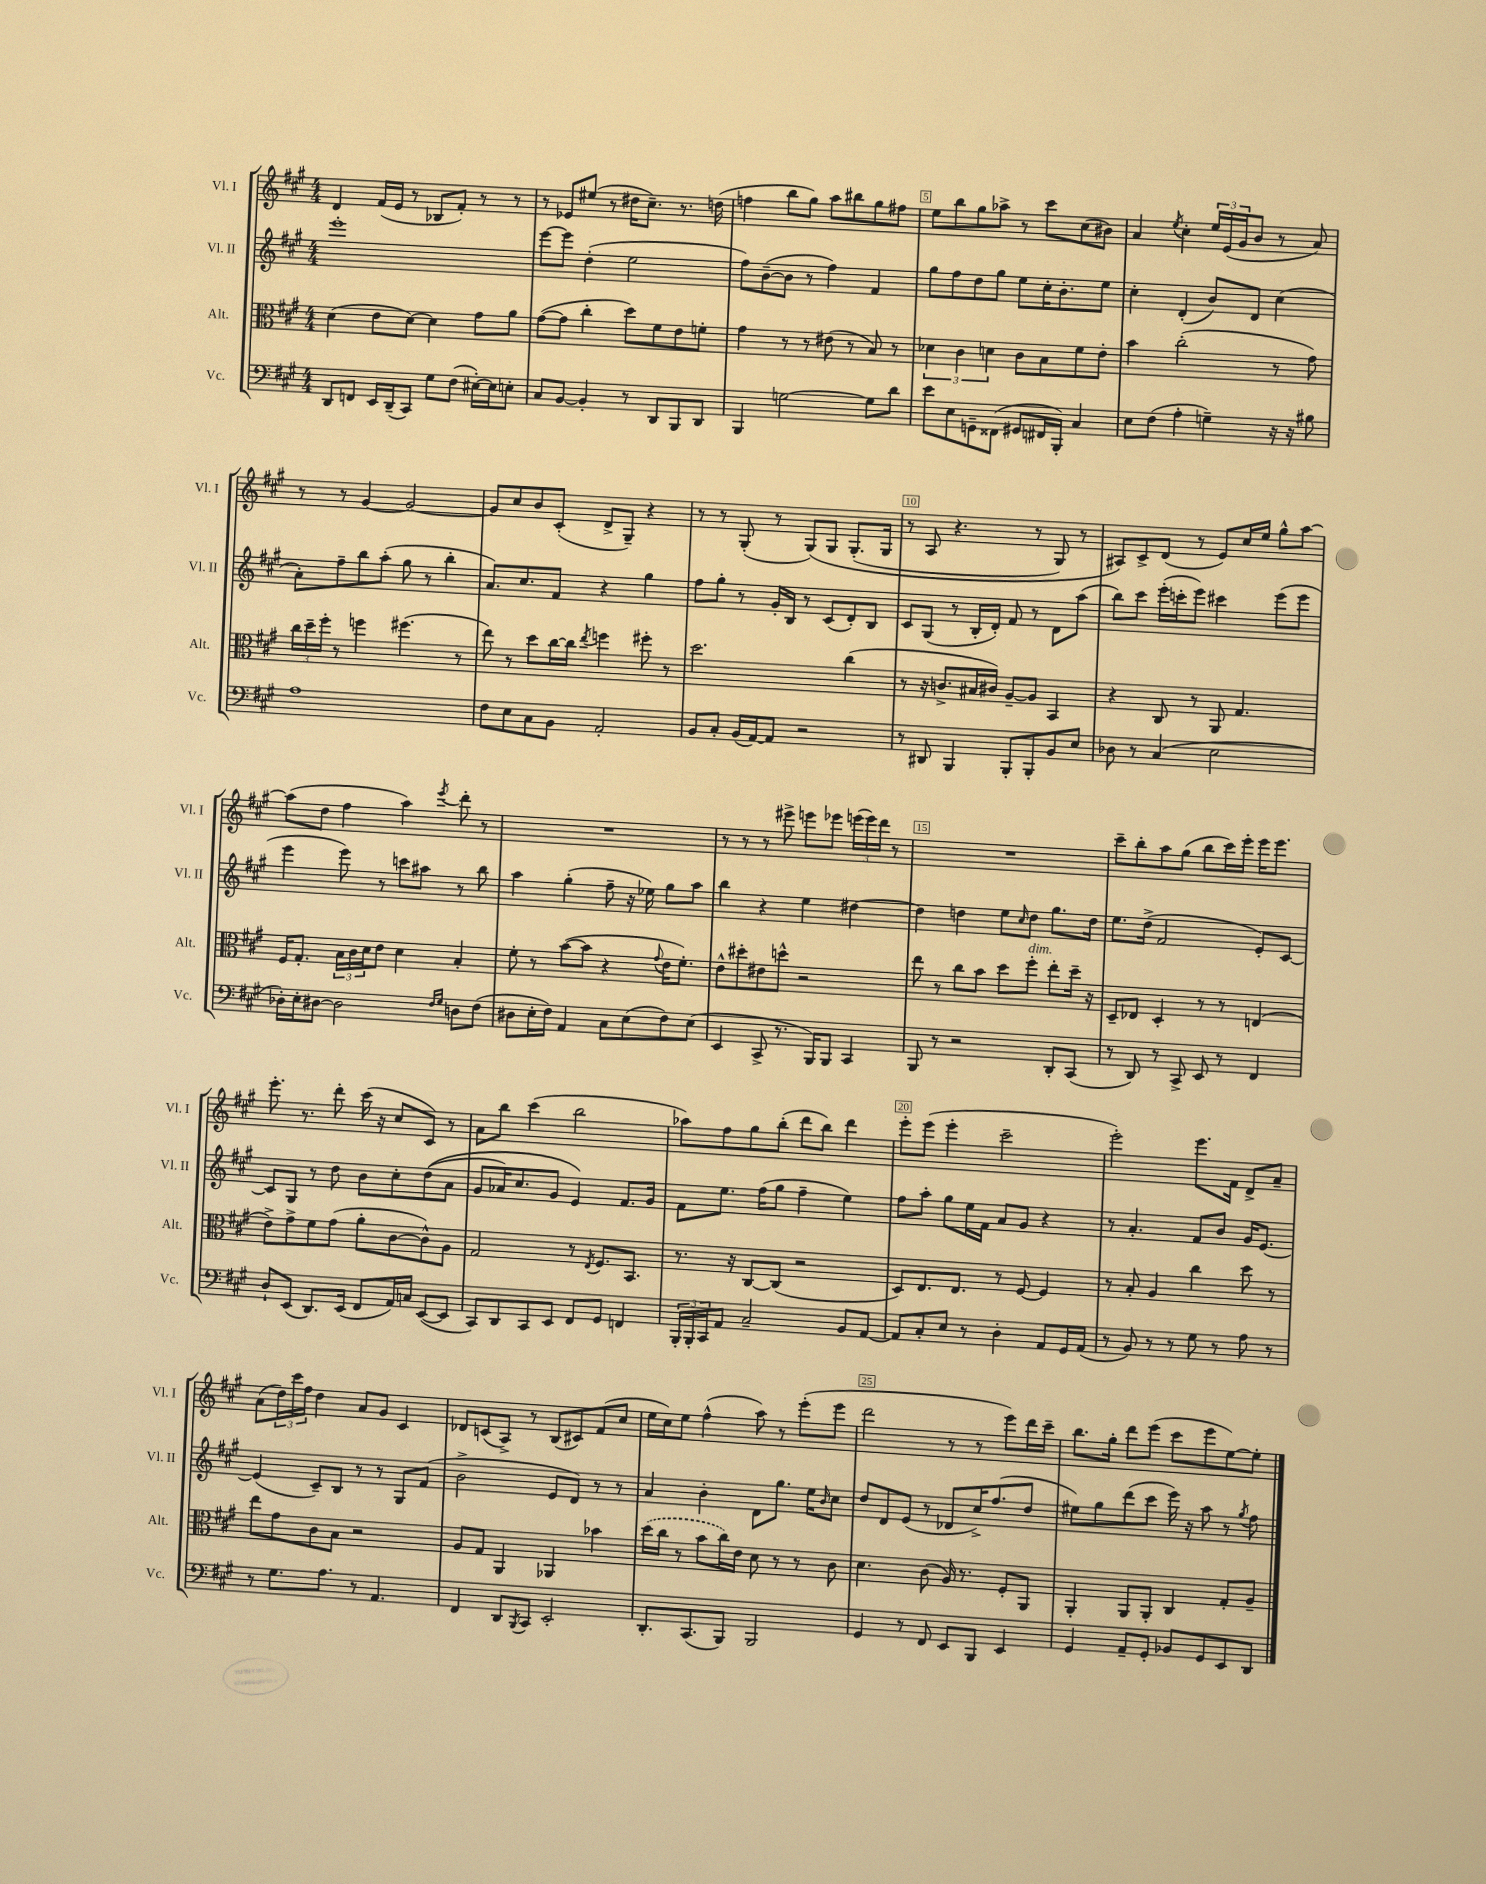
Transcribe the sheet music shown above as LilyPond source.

<<
\new StaffGroup <<
\new Staff = "s0" \with { instrumentName = "Vl. I" shortInstrumentName = "Vl. I" } {
    \clef treble \key a \major \numericTimeSignature \time 4/4
    d'4 fis'16( e'16 r8 bes8 fis'8-.) r8 r8 |
    r8 ees'8 eis''8( r8 dis''16 cis''8.--) r8. d''16( |
    f''4 b''8 gis''8) a''8 bis''8 gis''8 fis''8 |
    e''8 b''8 gis''8 aes''8-> r8 cis'''8 cis''8( bis'8) |
    a'4 \acciaccatura { e''8 } cis''4-. \tuplet 3/2 { e''16 e'16( gis'16 } b'8 r8 a'8) |
    r8 r8 gis'4~ gis'2~ |
    gis'8 cis''8 b'8 cis'8-.( d'8-> gis8--) r4 |
    r8 r8 gis8-.( r8 gis8)\( gis8 gis8.-.( gis16 |
    r8 a8 r4. r8 gis8) r8 |
    ais8\) cis'8-> d'8( r8 e'8) cis''16 e''16 gis''8-^ a''8~ |
    a''8( d''8 fis''4 a''4) \acciaccatura { e'''8 } d'''8-. r8 |
    R1 |
    r8 r8 r8 eis'''8-> e'''8 ees'''8 \tuplet 3/2 { e'''16( e'''16) d'''16 } r8 |
    R1 |
    cis'''8-- b''8-. a''8 gis''8( b''8 cis'''16) e'''16-. e'''16 e'''8. |
    e'''8.-. r8. d'''8-. cis'''16( r16 cis''8 cis'8) r8 |
    a'8 b''8 cis'''4( b''2 |
    aes''8) fis''8 gis''8 b''8-.( d'''8 b''8) d'''4 |
    e'''8-. e'''8( e'''4-. cis'''2-- |
    e'''2-.) e'''8. fis'16 d'8-> a'8-- |
    a'8( \tuplet 3/2 { d''16) cis'''16 fis''16 } d''4 a'8 gis'8 cis'4 |
    des'8 c'8( a8->) r8 b8( cis'8) fis'8( cis''8 |
    e''16 cis''16) e''8 fis''4-^( a''8) r8 e'''8-.( e'''8 |
    d'''2 r8 r8 e'''8) d'''16 cis'''16-- |
    b''8. gis''16-. d'''8 e'''8( cis'''8 e'''8 e''8~) e''8-. \bar "|." |
}
\new Staff = "s1" \with { instrumentName = "Vl. II" shortInstrumentName = "Vl. II" } {
    \clef treble \key a \major \numericTimeSignature \time 4/4
    e'''1-. |
    e'''8~ e'''8 d''4-.( e''2 |
    fis''8) b'8~--( b'8 r8 fis''4) fis'4 |
    gis''8 fis''8 d''8 gis''8 e''8 cis''16-. b'8.-. e''8 |
    cis''4-. d'4-.( b'8) d'8 cis''4( |
    a'8-.) fis''8-- b''8 a''8-.( gis''8 r8 b''4-. |
    a'8.) cis''8. fis'8 r4 gis''4 |
    fis''8 gis''8-. r8 gis'16-. b16 r8 cis'8( d'8-.) b8 |
    cis'8 gis8( r8 b16-. d'16-.) fis'8 r8 d'8 a''8( |
    b''8) cis'''8 e'''16-.( c'''16-. e'''8) cis'''4 e'''8( e'''8 |
    e'''4 e'''8) r8 c'''8 ais''8 r8 b''8 |
    a''4 gis''4-.( fis''8-- r16 ees''16) gis''8 a''8 |
    b''4 r4 e''4 dis''4~ |
    dis''4 d''4 e''8 \grace { cis''16 } d''8 gis''8. d''16 |
    e''8. d''16->( fis'2 e'8-.) cis'8~ |
    cis'8 gis8 r8 d''8 b'8 cis''8-. d''8(\( a'8 |
    gis'8 aes'16) cis''8. gis'8 e'4\) fis'8. gis'16 |
    fis'8 e''8. fis''16( gis''8 fis''4-- e''4) |
    fis''8 a''8-. gis''8 e''16 fis'16 a'8 gis'8 r4 |
    r8 a'4.-. fis'8 b'8 gis'16 e'8.~ |
    e'4( cis'8--) b8 r8 r8 gis8 fis'8( |
    b'2-> e'8 d'8) r8 r8 |
    a'4 b'4-. d'8 gis''8. e''16 \grace { b'16 } cis''8 |
    d''8 d'8 e'8( r8 des'8 cis''16->) fis''8.( d''8 |
    eis''8) gis''8 d'''8( cis'''8 e'''16) r16 a''8 r8 \acciaccatura { gis''8 } fis''8 \bar "|." |
}
\new Staff = "s2" \with { instrumentName = "Alt." shortInstrumentName = "Alt." } {
    \clef alto \key a \major \numericTimeSignature \time 4/4
    d'4( e'8 d'8~) d'4 gis'8 a'8 |
    gis'8~( gis'8 cis''4-. d''8) fis'8 e'8 f'8-. |
    gis'4 r8 r8 eis'8( r8 b8) r8 |
    \tuplet 3/2 { des'4 cis'4 d'4 } cis'8 b8 fis'8 e'8-. |
    b'4 cis''2-.( r8 gis'8) |
    \tuplet 3/2 { cis''16 d''16-- fis''16-. } r8 f''4 fis''4.( r8 |
    e''8) r8 d''8 cis''16~ cis''16 \acciaccatura { e''8 } f''4 fis''8-. r8 |
    d''2. cis''4( |
    r8 r16 c'8.-> bis16 cis'16) a8~-- a8 b,4 |
    r4 cis8 r8 a,8 gis4. |
    fis16 gis8.-. \tuplet 3/2 { b16 cis'16 d'16 } e'8 d'4 b4-. |
    fis'8-. r8 b'8~( b'8 r4 \appoggiatura { gis'8 } e'16 fis'8.-.) |
    e'8-^ dis''8-. eis'8 d''8-^ r2 |
    e''8 r8 cis''8 b'8 d''8 fis''8-.^\markup { \italic "dim." } e''8-. d''16-- r16 |
    d8-- ees8 d4-. r8 r8 e4( |
    e'8->) gis'8-> fis'8 gis'8( a'8-. cis'8~ cis'8-^) a8 |
    gis2 r8 \acciaccatura { e8 } fis8. b,8. |
    r8. r16 cis8~ cis8( r2 |
    d8) e8. e8. r8 fis8~ fis4 |
    r8 b8-. a4 cis''4 d''8 r8 |
    e''8 gis'8 cis'8 b8 r2 |
    a8 gis8 a,4 aes,4 bes'4 |
    \once \slurDashed d''16( cis''16 r8 b'8 cis''16) e'16 d'8 r8 r8 cis'8 |
    d'4. cis'8( a16) r8. fis8-. a,8 |
    a,4-. a,8 a,8-. cis4 gis8-. a8-- \bar "|." |
}
\new Staff = "s3" \with { instrumentName = "Vc." shortInstrumentName = "Vc." } {
    \clef bass \key a \major \numericTimeSignature \time 4/4
    d,8 f,8 e,16 d,16--( cis,8) gis8 fis8( eis16~-.) eis16 e8-. |
    cis8 b,8~ b,4-. r8 d,8 b,,8 d,8 |
    b,,4 g2~ g8 d'8 |
    e'8 e8 g,8-- fisis,8( gis,8 fis,16 b,,16-.) cis4 |
    e8 fis8( a4-. g4--) r16 r16 bis8 |
    a1 |
    fis8 e8 cis8 b,8 a,2-. |
    b,8 cis8-. b,16( a,16~) a,8 r2 |
    r8 dis,8 b,,4 b,,8-. b,,8-. b,8 e8 |
    des8 r8 cis4( e2 |
    des16-.) e16-. dis8~ dis2 \grace { fis16 gis16 } d8 fis8( |
    dis8 e16-. fis16) a,4 cis8 e8( fis8) e8( |
    e,4 cis,8-> r8. b,,16) b,,8 cis,4 |
    b,,8 r8 r2 d,8-. cis,8( |
    r8 d,8) r8 cis,8-> e,8 r8 fis,4 |
    d8-! e,8( d,8.) e,16( fis,8 a,16) c16 e,8~( e,8 |
    cis,8) d,8 cis,8 e,8 fis,8 gis,8 f,4 |
    \tuplet 3/2 { b,,16-. b,,16-. cis,16 } a,8 cis2-- b,8 a,8~ |
    a,8 cis8-. e8 r8 d4-. a,8 gis,16 a,16( |
    r8 b,8) r8 r8 gis8 r8 a8 r8 |
    r8 gis8. a8. r8 a,4. |
    fis,4 d,8 \acciaccatura { b,,8 } cis,8 e,2-. |
    d,8.-. cis,8.( b,,8) b,,2 |
    gis,4 r8 fis,8 e,8 b,,8 e,4 |
    gis,4 a,8-- gis,8-. bes,8 gis,8 e,8 d,8 \bar "|." |
}
>>
>>
\layout { \context { \Score currentBarNumber = #2 \override BarNumber.break-visibility = ##(#f #t #t) barNumberVisibility = #(every-nth-bar-number-visible 5) \override BarNumber.stencil = #(make-stencil-boxer 0.1 0.3 ly:text-interface::print) } }
